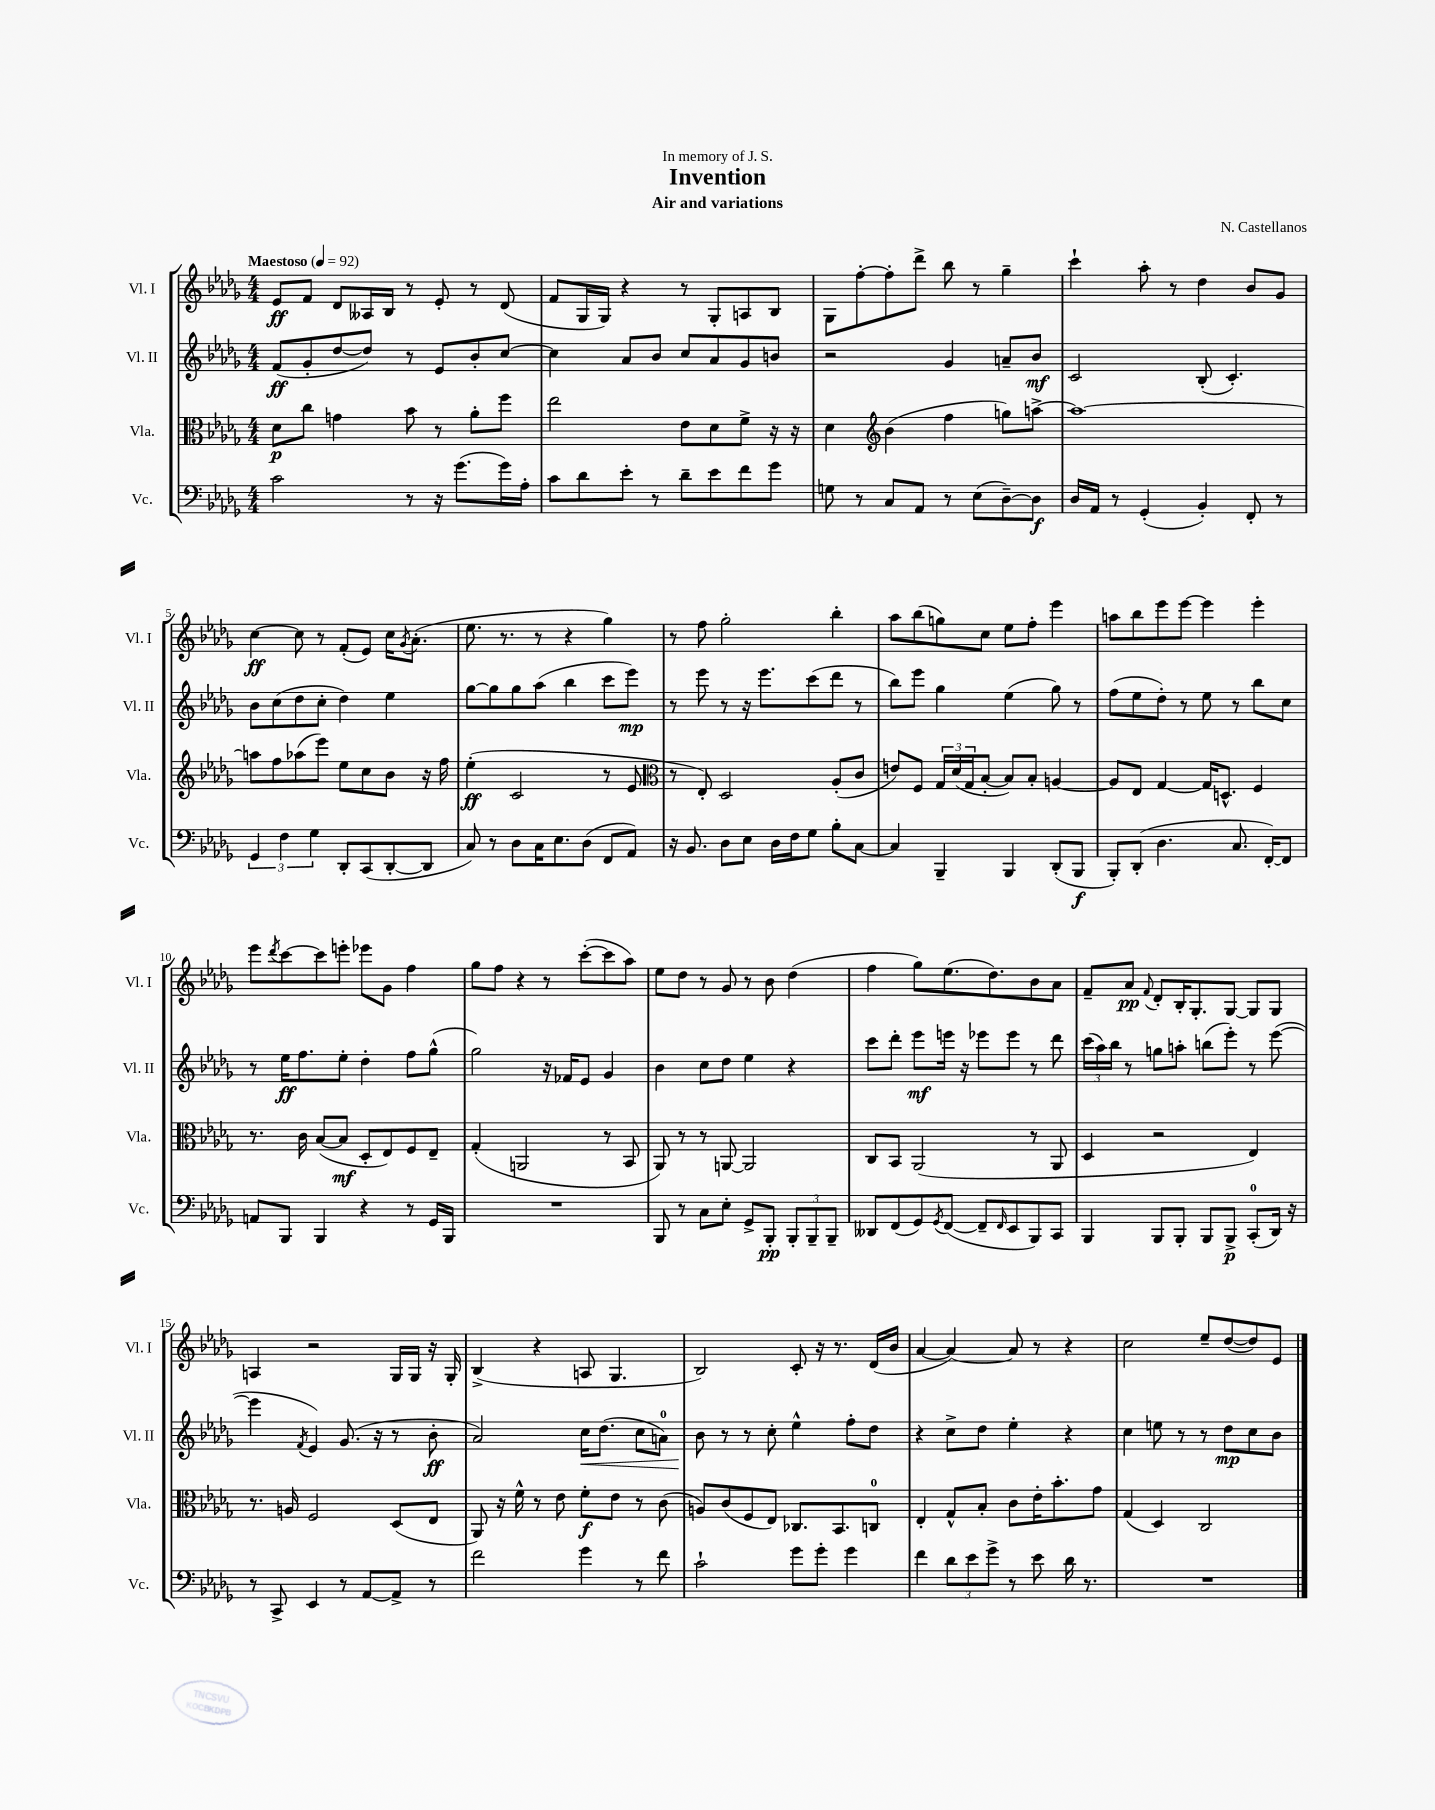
\header { title = "Invention" composer = "N. Castellanos" subtitle = "Air and variations" dedication = "In memory of J. S." }
<<
\new StaffGroup <<
\new Staff = "s0" \with { instrumentName = "Vl. I" shortInstrumentName = "Vl. I" } {
    \clef treble \key des \major \numericTimeSignature \time 4/4 \tempo "Maestoso" 4 = 92
    ees'8\ff f'8 des'8 aeses16 bes16 r8 ees'8-. r8 des'8( |
    f'8 ges16 ges16) r4 r8 ges8-. a8 bes8 |
    ges8 f''8~-. f''8-. des'''8-> bes''8 r8 ges''4-- |
    c'''4-! aes''8-. r8 des''4 bes'8 ges'8 |
    c''4~\ff c''8 r8 f'8-.( ees'8) c''16 \acciaccatura { ges'8 } aes'8.-.( |
    ees''8. r8. r8 r4 ges''4) |
    r8 f''8 ges''2-. bes''4-. |
    aes''8 bes''8( g''8) c''8 ees''8 f''8-. ees'''4 |
    a''8 bes''8 ees'''8 ees'''8~ ees'''4 ees'''4-. |
    ees'''8 \acciaccatura { des'''8 } c'''8~ c'''8 e'''8-. ees'''8 ges'8 f''4 |
    ges''8 f''8 r4 r8 c'''8~-.( c'''8 aes''8) |
    ees''8 des''8 r8 ges'8 r8 bes'8 des''4( |
    f''4 ges''8) ees''8.( des''8.) bes'8 aes'8 |
    f'8-- aes'8\pp \appoggiatura { f'8 } des'8-. bes16-. ges8.-. ges8~ ges8 ges8 |
    a4 r2 ges16 ges16 r16 ges16-. |
    bes4->( r4 a8 ges4. |
    bes2) c'8-. r16 r8. des'16( bes'16 |
    aes'4~ aes'4~) aes'8 r8 r4 |
    c''2 ees''8-- des''8~( des''8) ees'8 \bar "|." |
}
\new Staff = "s1" \with { instrumentName = "Vl. II" shortInstrumentName = "Vl. II" } {
    \clef treble \key des \major \numericTimeSignature \time 4/4
    f'8\ff( ges'8-. des''8~ des''8) r8 ees'8 bes'8-. c''8~ |
    c''4 aes'8 bes'8 c''8 aes'8 ges'8 b'8 |
    r2 ges'4 a'8-- bes'8\mf |
    c'2 bes8-.( c'4.-.) |
    bes'8 c''8( des''8 c''8-. des''4) ees''4 |
    ges''8~ ges''8 ges''8 aes''8( bes''4 c'''8 ees'''8\mp) |
    r8 ees'''8 r8 r16 ees'''8. c'''8( des'''8 r8 |
    bes''8) ees'''8 ges''4 ees''4( ges''8) r8 |
    f''8( ees''8 des''8-.) r8 ees''8 r8 bes''8 c''8 |
    r8 ees''16\ff f''8. ees''8-. des''4-. f''8 ges''8-^( |
    ges''2) r16 fes'16 ees'8 ges'4 |
    bes'4 c''8 des''8 ees''4 r4 |
    c'''8 des'''8-. ees'''8\mf e'''16 r16 ees'''8 ees'''8 r8 des'''8 |
    \tuplet 3/2 { c'''16( aes''16) bes''16 } r8 g''8 a''8-. b''8( ees'''8-.) r8 ees'''8~( |
    ees'''4 \acciaccatura { f'8 } ees'4) ges'8.( r16 r8 bes'8-.\ff |
    aes'2) c''16\< des''8.( c''8 a'8-0) |
    bes'8\! r8 r8 c''8-. ees''4-^ f''8-. des''8 |
    r4 c''8-> des''8 ees''4-. r4 |
    c''4 e''8 r8 r8 des''8\mp c''8 bes'8 \bar "|." |
}
\new Staff = "s2" \with { instrumentName = "Vla." shortInstrumentName = "Vla." } {
    \clef alto \key des \major \numericTimeSignature \time 4/4
    des'8\p c''8 g'4 bes'8 r8 aes'8-. f''8 |
    ees''2 ees'8 des'8 f'8-> r16 r16 |
    des'4 \clef treble bes'4( f''4 g''8) a''8~-> |
    a''1~ |
    a''8 f''8 aes''8( ees'''8) ees''8 c''8 bes'8 r16 f''16 |
    ees''4-.\ff( c'2 r8 ees'8 |
    \clef alto r8 ees8-.) des2 aes8-.( c'8 |
    e'8) f8 \tuplet 3/2 { ges16 des'16( ges16 } bes8~-. bes8) bes8-. a4~ |
    a8 ees8 ges4~ ges16 d8.-^ f4 |
    r8. c'16 bes8~( bes8\mf des8-. ees8) f8 ees8-- |
    ges4-.( a,2 r8 bes,8 |
    aes,8) r8 r8 a,8~ a,2 |
    c8 bes,8 aes,2( r8 aes,8 |
    des4 r2 ees4) |
    r8. a16 f2 des8( ees8 |
    aes,8) r16 f'16-^ r8 ees'8 f'8-.\f ees'8 r8 c'8( |
    a8) c'8( f8 ees8) ces8. bes,8. c8-0 |
    ees4-. ges8-^ bes8-. c'8 ees'16-. bes'8.-. ges'8 |
    ges4( des4) c2 \bar "|." |
}
\new Staff = "s3" \with { instrumentName = "Vc." shortInstrumentName = "Vc." } {
    \clef bass \key des \major \numericTimeSignature \time 4/4
    c'2 r8 r16 ges'8.( ges'16) aes16-. |
    c'8 des'8 ees'8-. r8 des'8-- ees'8 f'8 ges'8 |
    g8 r8 c8 aes,8 r8 ees8( des8~--) des8\f |
    des16 aes,16 r8 ges,4-.( bes,4-.) f,8-. r8 |
    \tuplet 3/2 { ges,4 f4 ges4 } des,8-. c,8( des,8~-. des,8 |
    c8) r8 des8 c16 ees8. des8( f,8 aes,8) |
    r16 bes,8. des8 ees8 des16 f16 ges8 bes8-. c8~ |
    c4 bes,,4-- bes,,4 des,8-.( bes,,8\f |
    bes,,8-.) des,8-.( des4. c8. f,16~-.) f,8 |
    a,8 bes,,8 bes,,4 r4 r8 ges,16 bes,,16 |
    R1 |
    bes,,8 r8 c8 ees8-. ges,8-> bes,,8-.\pp \tuplet 3/2 { bes,,8-. bes,,8-- bes,,8-- } |
    deses,8 f,8( ges,8) \acciaccatura { ges,8 } f,8~( f,8-- \grace { f,16 } ees,8 bes,,8) c,8 |
    bes,,4 bes,,8 bes,,8-. bes,,8 bes,,8->\p c,8-0-.( des,16) r16 |
    r8 c,8-> ees,4 r8 aes,8~ aes,8-> r8 |
    f'2 ges'4 r8 f'8 |
    c'2-! ges'8 ges'8-. ges'4 |
    f'4 \tuplet 3/2 { des'8 ees'8 ges'8-> } r8 ees'8 des'16 r8. |
    R1 \bar "|." |
}
>>
>>
